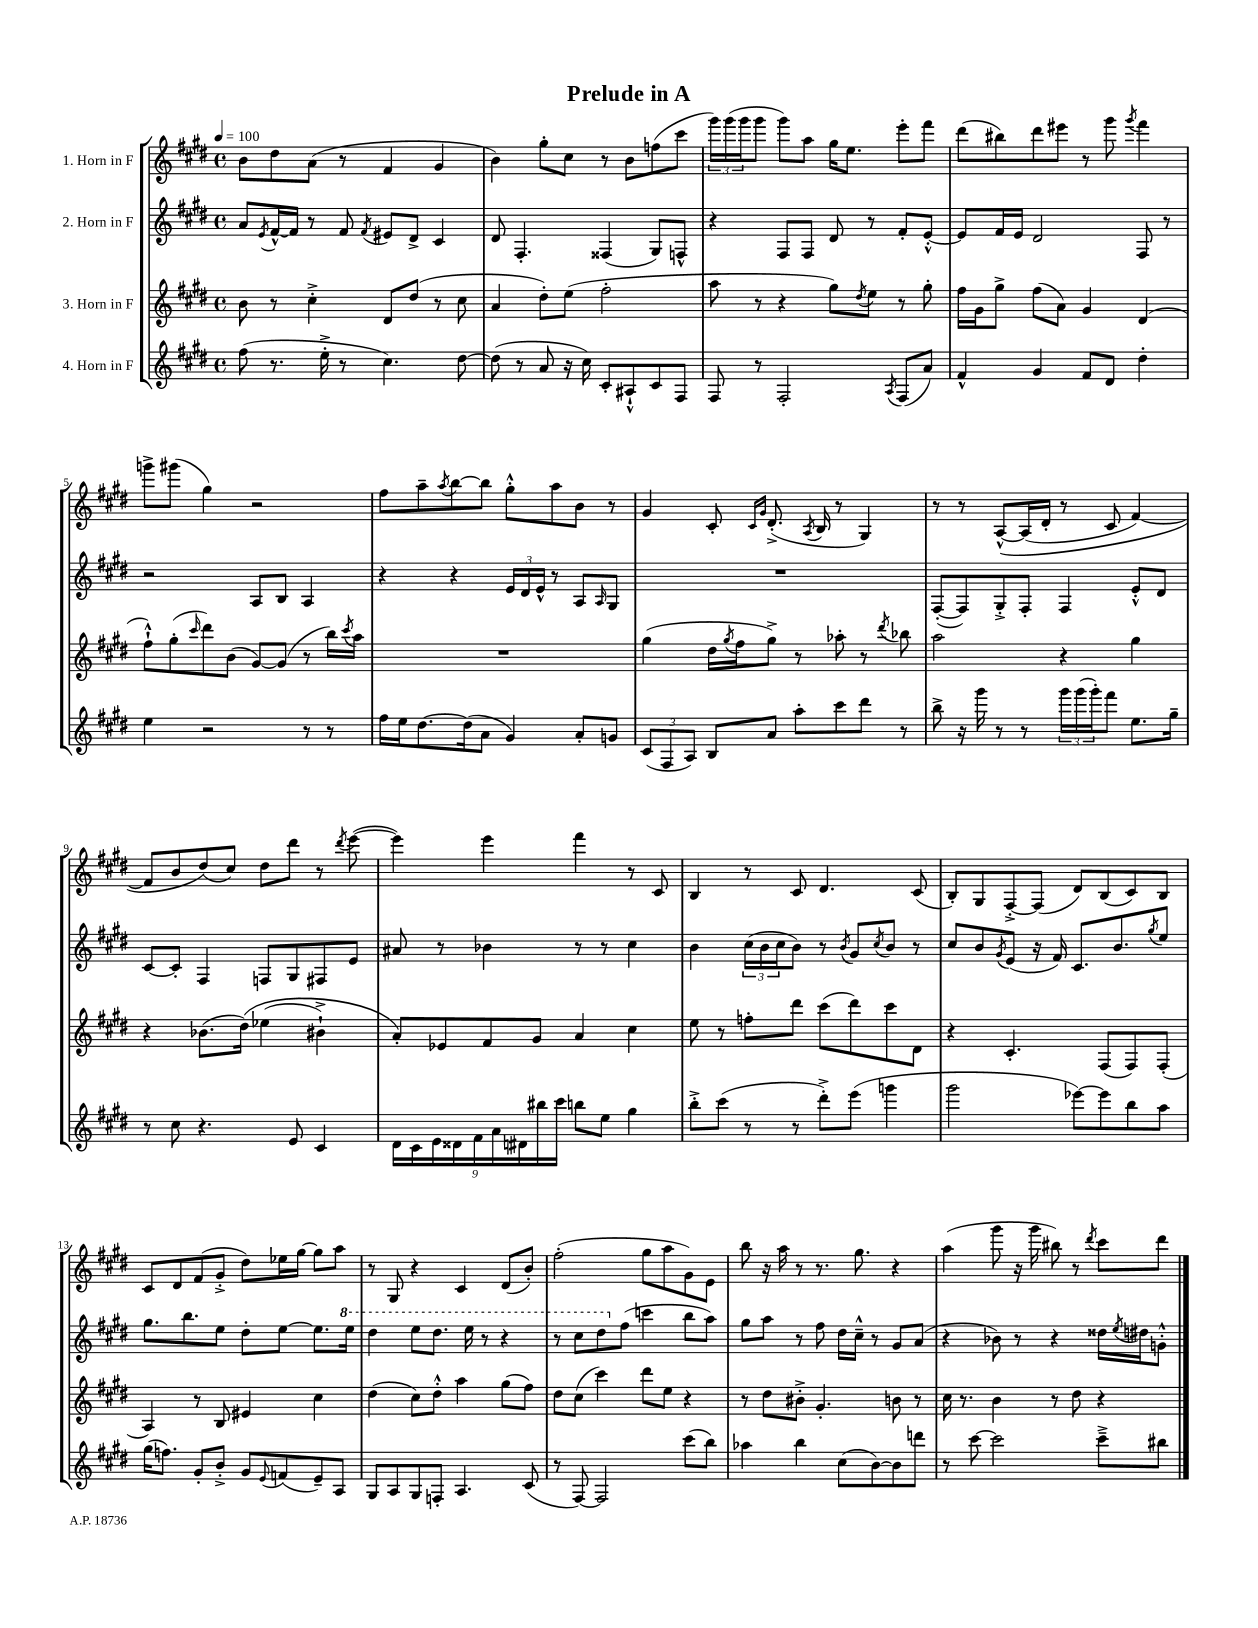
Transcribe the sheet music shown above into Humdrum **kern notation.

**kern	**kern	**kern	**kern
*part4	*part3	*part2	*part1
*staff4	*staff3	*staff2	*staff1
*I"4. Horn in F	*I"3. Horn in F	*I"2. Horn in F	*I"1. Horn in F
*clefG2	*clefG2	*clefG2	*clefG2
*k[f#c#g#d#]	*k[f#c#g#d#]	*k[f#c#g#d#]	*k[f#c#g#d#]
*M4/4	*M4/4	*M4/4	*M4/4
*met(c)	*met(c)	*met(c)	*met(c)
*MM100	*MM100	*MM100	*MM100
=1	=1	=1	=1
(8ff#\	8b\	8a/L	8b\L
.	.	8qe/	.
8.r	8r	[16f#^^/L	8dd#\
.	.	16f#/JJ]	.
.	4cc#'^\	8r	(8a\J
16ee'^\	.	.	.
8r	.	8f#/	8r
.	.	8qf#/	.
4.cc#\)	8d#/L	8e#X/L	4f#/
.	(8dd#/J	8d#^/J	.
.	8r	4c#/	4g#/
[8dd#\	8cc#\	.	.
=2	=2	=2	=2
(8dd#\]	4a/	8d#/	4b\)
8r	.	4.F#'/	.
8a/	8dd#'\L)	.	8gg#'\L
16r	(8ee\J	.	8cc#\J
16cc#\)	.	.	.
8c#'/L	2ff#'\	(4F##X/	8r
8A#X`^^/	.	.	8b\L
8c#/	.	8G#/L)	(8ffn\
8F#/J	.	8Fn^^/J	8ccc#\J
=3	=3	=3	=3
8F#/	8aa\	4r	24ggg#\LL)
.	.	.	(24ggg#\
.	.	.	24ggg#\J
8r	8r	.	8ggg#\J
2F#'/	4r	8F#/L	8ggg#\L)
.	.	8F#/J	8aa\J
.	8gg#\L)	8d#/	16gg#\KL
.	.	.	8.ee\J
.	8qdd#/	.	.
.	8ee\J	8r	.
8qA/	.	.	.
(8F#/L	8r	8f#'/L	8eee'\L
8a/J)	8gg#'\	[8e'^^/J	8fff#\J
=4	=4	=4	=4
4f#^^/	16ff#\LL	8e/L]	(8ddd#\L
.	16g#\J	.	.
.	8gg#^\J	16f#/L	8bb#X\)
.	.	16e/JJ	.
4g#/	(8ff#\L	2d#/	8ddd#\
.	8a\J)	.	8eee#X\J
8f#/L	4g#/	.	8r
8d#/J	.	.	8ggg#\
.	.	.	8qggg#/
4dd#'\	(4d#/	8F#/	4fff#\
.	.	8r	.
!!LO:LB:g=z
=5	=5	=5	=5
4ee\	8ff#`^^\L)	2r	8gggn^\L
.	(8gg#'\	.	(8ggg#X\J
.	16qqccc#/	.	.
2r	8ddd#\)	.	4gg#\)
.	(8b\J	.	.
.	[8g#/L)	8A/L	2r
.	(8g#/J]	8B/J	.
8r	8r	4A/	.
8r	16bb\LL)	.	.
.	8qccc#/	.	.
.	16aa\JJ	.	.
=6	=6	=6	=6
16ff#\LL	1r	4r	8ff#\L
16ee\J	.	.	.
[8.dd#\	.	.	8aa~\
.	.	.	8qaa/
.	.	4r	[8bb\
(16dd#\k]	.	.	.
8a\J	.	.	8bb\J]
4g#/)	.	24e/LL	8gg#'^^\L
.	.	24d#/	.
.	.	24e^^/JJ	.
.	.	8r	8aa\
8a'/L	.	8A/L	8b\J
.	.	16qqA/	.
8gn/J	.	8G#/J	8r
=7	=7	=7	=7
(12c#/L	(4gg#\	1r	4g#/
12F#/	.	.	.
12A/J)	.	.	.
8B/L	16dd#\LL	.	8c#'/
.	8qgg#/	.	.
.	16ff#\J	.	.
.	.	.	16qqc#/LL
.	.	.	16qqg#/JJ
8a/J	8gg#^\J)	.	(8.d#'^/
8aa'\L	8r	.	.
.	.	.	8qA/
.	.	.	16B/
8ccc#\	8aa-X'\	.	8r
8ddd#\J	8r	.	4G#/)
.	8qddd#/	.	.
8r	8bb-X\	.	.
=8	=8	=8	=8
8bb^\	2aa\	([8F#'/L	8r
16r	.	8F#/])	8r
16ggg#\	.	.	.
8r	.	8G#'^/	([8A^^/L
8r	.	8F#'/J	(16A/L]
.	.	.	16d#'/JJ
24ggg#\LL	4r	4F#/	8r
(24ggg#\	.	.	.
24ggg#'\J)	.	.	.
8fff#\J	.	.	8c#/
8.ee\L	4gg#\	8e'^^/L	[4f#/)
.	.	8d#/J	.
16gg#~\Jk	.	.	.
!!LO:LB:g=z
=9	=9	=9	=9
8r	4r	[8c#/L	8f#/L]
8cc#\	.	8c#'/J]	8b/
4.r	(8.b-X\L	4F#/	(8dd#/)
.	.	.	8cc#/J)
.	(16dd#\Jk)	.	.
.	(4ee-X\	8Fn/L	8dd#\L
8e/	.	8G#/	8ddd#\J
4c#/	4b#X`^\)	8F#X/	8r
.	.	.	8qddd#/
.	.	8e/J	([8eee\
=10	=10	=10	=10
18d#\LL	8a'/L)	8a#X/	4eee\])
18c#\	.	.	.
18e\	.	.	.
.	8e-X/	8r	.
18d##X\	.	.	.
18f#\	.	.	.
.	8f#/	4b-X\	4eee\
18a\	.	.	.
18d#X\	.	.	.
.	8g#/J	.	.
18bb#X\	.	.	.
18ccc#\JJ	.	.	.
8bbn\L	4a/	8r	4fff#\
8ee\J	.	8r	.
4gg#\	4cc#\	4cc#\	8r
.	.	.	8c#/
=11	=11	=11	=11
8bb'^\L	8ee\	4b\	4B/
(8ccc#\J	8r	.	.
8r	8ffn'\L	(24cc#\LL	8r
.	.	24b\	.
.	.	24cc#\J	.
8r	8ddd#\J	8b\J)	8c#/
8ddd#'^\L)	(8ccc#\L	8r	4.d#/
.	.	8qb/	.
(8eee\J	8ddd#\)	8g#/L	.
.	.	8qcc#/	.
4gggn\	8ccc#\	8b/J	.
.	8d#\J	8r	(8c#/
=12	=12	=12	=12
2ggg#\	4r	8cc#/L	8B'/L)
.	.	8b/	8G#/
.	.	8qg#/	.
.	4.c#'/	(8e/J	[8F#'^/
.	.	16r	(8F#/J]
.	.	16f#/)	.
[8eee-X\L)	.	8.c#/L	8d#/L)
8eee-\]	(8F#/L	.	(8B/
.	.	8.b/	.
8bb\	8F#/)	.	8c#/)
.	.	8qgg#/	.
8aa\J	(8F#'/J	8ee/J	8B/J
!!LO:LB:g=z
=13	=13	=13	=13
(16gg#\KL	4A/)	8.gg#\L	8c#/L
8.ffn\J)	.	.	.
.	.	.	8d#/
.	.	8.bb\	.
8g#'/L	8r	.	(8f#/
8b'^/J	8B/	8ee\J	8g#'^/J
8g#/L	4e#X/	8dd#'\L	8dd#\L)
8qqe/	.	.	.
(8fn/	.	[8ee\J	16ee-X\L
.	.	.	[16gg#\JJ
8e~/)	4cc#\	8.ee\L]	8gg#\L]
8A/J	.	.	8aa\J
*	*	*8va	*
.	.	16eee\Jk	.
=14	=14	=14	=14
8G#/L	(4dd#\	4ddd#\	8r
8A/	.	.	8G#/
8G#/	8cc#\L)	8eee\L	4r
8Fn'/J	8dd#'^^\J	8.ddd#\J	.
4.A/	4aa\	.	4c#/
.	.	16eee\	.
.	.	8r	.
.	(8gg#\L	4r	(8d#/L
(8c#/	8ff#\J)	.	8b'/J)
=15	=15	=15	=15
8r	8dd#\L	8r	(2ff#'\
[8F#/)	(8cc#\J	8ccc#\L	.
2F#/]	4ccc#\)	8ddd#\	.
*	*	*X8va	*
.	.	(8ff#\J	.
.	8ddd#\L	4cccn\	8gg#\L
.	8ee\J	.	8aa\
(8ccc#\L	4r	8bb\L	8g#\)
8bb\J)	.	8aa\J)	8e\J
=16	=16	=16	=16
4aa-X\	8r	8gg#\L	8bb\
.	8dd#\L	8aa\J	16r
.	.	.	16aa\
4bb\	8b#X'^\J	8r	8r
.	4.g#'/	8ff#\	8.r
(8cc#\L	.	16dd#\LL	.
.	.	16cc#~^^\JJ	8.gg#\
[8b\)	.	8r	.
8b\]	8bn\	8g#/L	4r
8dddn\J	8r	(8a/J	.
=17	=17	=17	=17
8r	16cc#\	4r	(4aa\
.	8.r	.	.
[8ccc#\	.	.	.
2ccc#\]	4b\	8b-X\)	8ggg#\
.	.	8r	16r
.	.	.	16ggg#\
.	8r	4r	8bb#X\)
.	8dd#\	.	8r
.	.	.	8qddd#/
8ccc#~^\L	4r	16dd##X\LL	8ccc#\L
.	.	8qee/	.
.	.	16dd#X\J	.
8bb#X\J	.	8gn'^^\J	8ddd#\J
==	==	==	==
*-	*-	*-	*-
